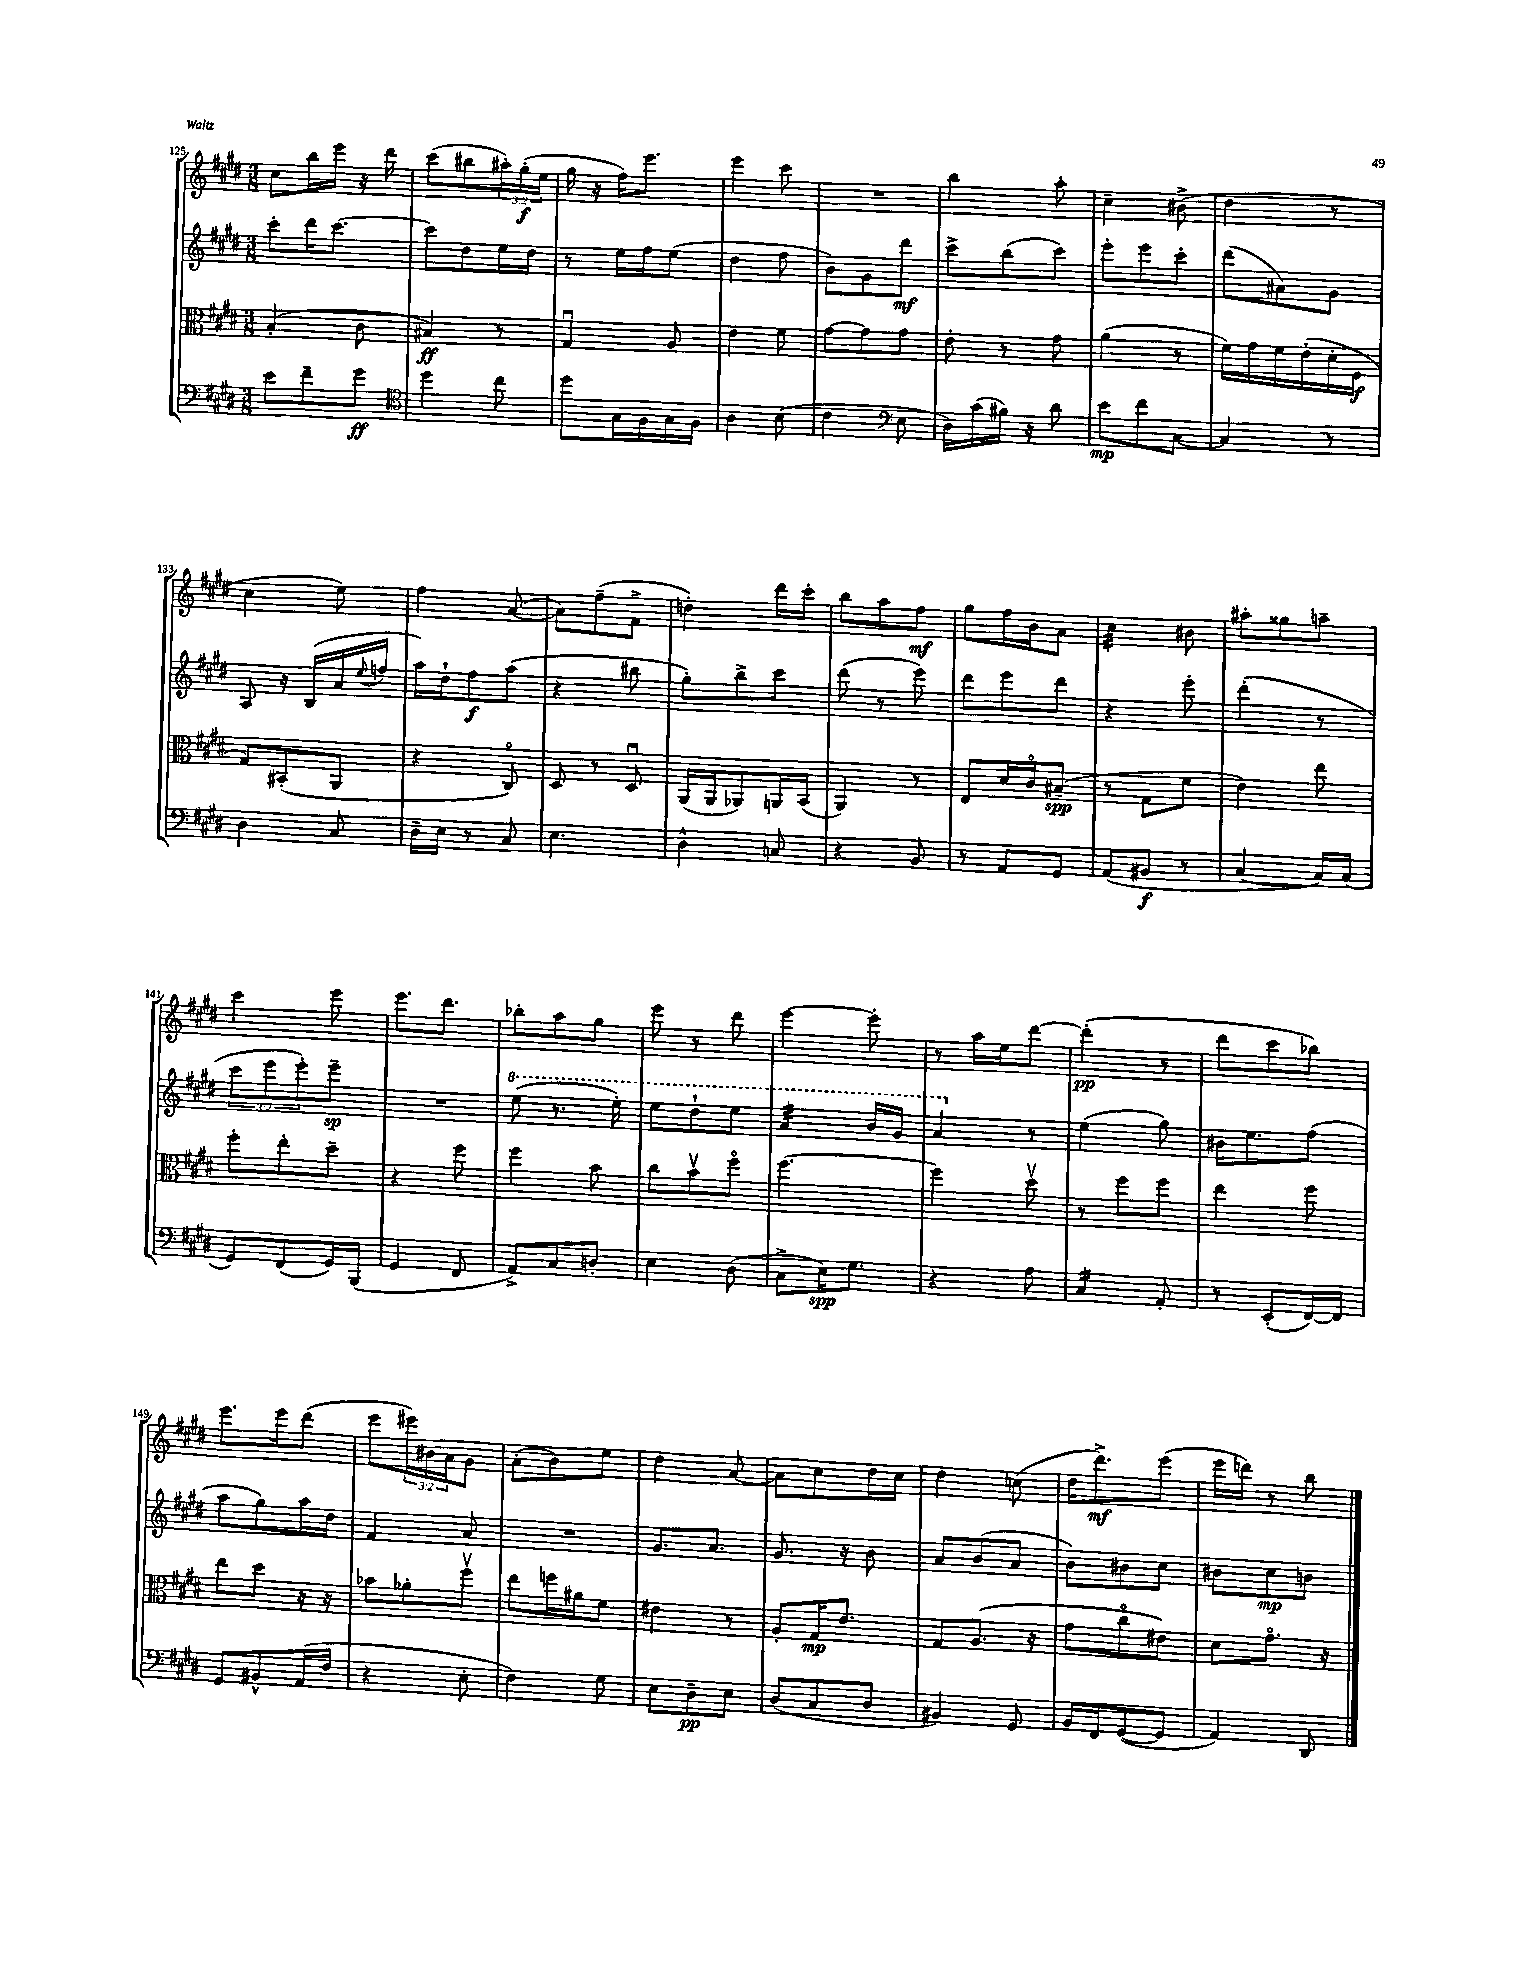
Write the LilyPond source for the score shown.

<<
\new StaffGroup <<
\new Staff = "s0" {
    \clef treble \key e \major \numericTimeSignature \time 3/8 \override Staff.TupletNumber.text = #tuplet-number::calc-fraction-text
    cis''8 b''16 e'''16 r16 dis'''16 |
    cis'''8( bis''8 \tuplet 3/2 { ais''16-.) gis''16-.\f( e''16 } |
    gis''16 r16 fis''16) e'''8. |
    e'''4 cis'''8 |
    R4. |
    b''4 a''8-. |
    cis''4-- bis'8->( |
    dis''4 r8 |
    cis''4 e''8) |
    fis''4 a'8~( |
    a'8) fis''8--( fis'8-> |
    d''4-.) dis'''16 cis'''16-. |
    b''8 a''8 fis''8\mf |
    gis''8 fis''16 b'16 a'8 |
    cis''4:32 bis'8 |
    ais''8-. gisis''8 a''8-- |
    cis'''4 e'''8 |
    e'''8. dis'''8. |
    bes''8-. a''8 gis''8 |
    e'''8 r8 dis'''8 |
    e'''4~ e'''8-. |
    r8 a''16 e''16 dis'''8~ |
    dis'''4-.\pp( r8 |
    dis'''8 cis'''8 bes''8) |
    e'''8. e'''16 dis'''8( |
    e'''8 \tuplet 3/2 { eis'''16) bis'16 a'16 } gis'8 |
    a'8-.( b'8) e''8 |
    dis''4 a'8~ |
    a'8 cis''8 dis''16 cis''16 |
    dis''4 c''8( |
    dis''16 dis'''8.->\mf) e'''8( |
    e'''16 d'''16) r8 b''8 \bar "|." |
}
\new Staff = "s1" {
    \clef treble \key e \major \numericTimeSignature \time 3/8 \override Staff.TupletNumber.text = #tuplet-number::calc-fraction-text
    cis'''8-. dis'''16 cis'''8.~ |
    cis'''8 dis''8 e''16 dis''16 |
    r8 e''16 fis''16 e''8( |
    dis''4 fis''8 |
    b'8) gis'8 dis'''8\mf |
    cis'''8-> b''8( cis'''8) |
    e'''8-. e'''8 cis'''8-. |
    dis'''8( ais'8) gis'8 |
    a8 r16 b16( a'16 \appoggiatura { e''8 } f''16 |
    a''16) dis''16-! fis''8\f a''8( |
    r4 bis''8 |
    gis''8-.) b''8-> cis'''8 |
    dis'''8( r8 e'''8) |
    dis'''8 e'''8 dis'''8 |
    r4 e'''8-. |
    dis'''4-.( r8 |
    \tuplet 3/2 { cis'''8 e'''8 e'''8-.) } e'''8--\sp |
    R4. |
    \ottava #1 e'''8( r8. e'''16-.) |
    e'''8 dis'''8-! e'''8 |
    a''4:32 b''16 gis''16 |
    a''4 \ottava #0 r8 |
    e''4( gis''8) |
    bis'16 e''8. fis''8( |
    a''8 gis''8) a''16 dis''16 |
    fis'4 a'8 |
    R4. |
    gis'8. a'8. |
    gis'8. r16 b'8 |
    a'8 b'8( a'8 |
    b'8) bis'8 cis''8 |
    bis'8 cis''8\mp b'8 \bar "|." |
}
\new Staff = "s2" {
    \clef alto \key e \major \numericTimeSignature \time 3/8
    b4-.( cis'8 |
    bis4\ff) r8 |
    gis4\downbow a8 |
    e'4 fis'8 |
    gis'8~ gis'8 gis'8 |
    e'8-. r8 gis'8 |
    a'4( r8 |
    fis'16) gis'16 fis'16 e'16-.( dis'16-. fis16\f |
    gis8) bis,8-.( a,8 |
    r4 cis8\flageolet) |
    dis8 r8 dis8\downbow |
    a,16( a,16 aes,8) a,16 b,16( |
    a,4) r8 |
    e8 dis'16 cis'16\flageolet bis8--\spp( |
    r8 gis8 fis'8 |
    e'4) e''8 |
    fis''8-. e''8-. dis''8-- |
    r4 fis''8 |
    fis''4 b'8 |
    cis''8 b'8\upbow fis''8\flageolet |
    fis''4.~ |
    fis''4 dis''8\upbow |
    r8 fis''8 fis''8 |
    e''4 fis''8 |
    e''8 dis''8 r16 r16 |
    bes'8 aes'8-. fis''8\upbow |
    e''8 f''16 ais'16 fis'8 |
    eis'4 r8 |
    a8-. gis16\mp e'8. |
    gis8 a8.( r16 |
    gis'8 cis''8\flageolet eis'8) |
    dis'8 gis'8.\flageolet r16 \bar "|." |
}
\new Staff = "s3" {
    \clef bass \key e \major \numericTimeSignature \time 3/8
    e'8 fis'8-- gis'8\ff |
    \clef tenor dis''4 cis''8 |
    dis''8 gis16 fis16 gis16 fis16 |
    a4 b8( |
    cis'4 \clef bass e8 |
    dis16) cis'16( bis16) r16 dis'8 |
    e'8\mp fis'8 cis8~ |
    cis4 r8 |
    dis4 cis8 |
    dis16-- e16 r8 cis8 |
    e4. |
    dis4-^ c8 |
    r4 b,8 |
    r8 a,8 gis,8 |
    a,8( bis,8\f r8 |
    cis4~ cis16) cis16( |
    gis,8) fis,8( gis,16) b,,16( |
    gis,4 fis,8 |
    a,8->) cis8 d8-. |
    e4 dis8( |
    cis8-> e16\spp) gis8. |
    r4 a8 |
    cis4:16 a,8-. |
    r8 e,8-.( fis,16~) fis,16 |
    gis,8 bis,8-^ a,16( fis16 |
    r4 e8-. |
    fis4) gis8 |
    e8 dis8--\pp e8 |
    dis8( cis8 dis8 |
    bis,4) gis,8 |
    b,16 fis,16 gis,8~( gis,8 |
    a,4) dis,8 \bar "|." |
}
>>
>>
\layout { \context { \Score currentBarNumber = #125 } }
